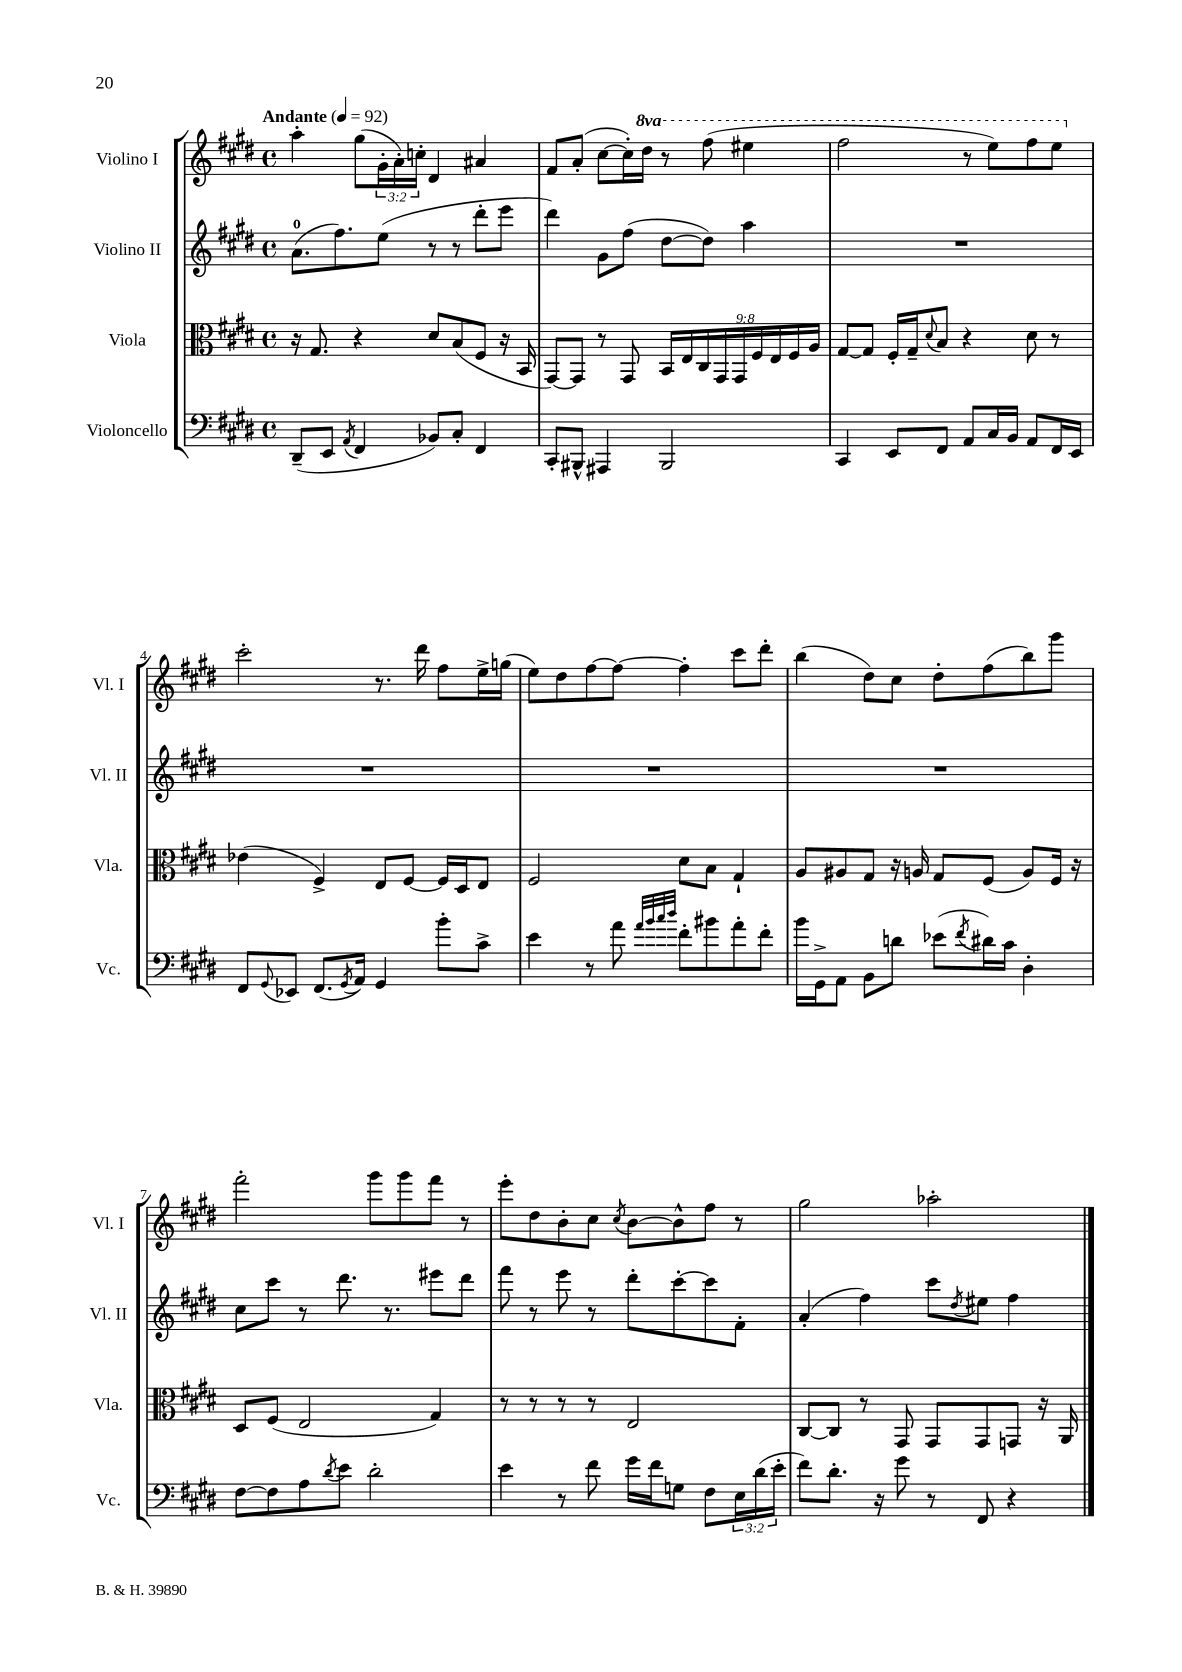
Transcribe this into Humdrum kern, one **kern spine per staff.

**kern	**kern	**kern	**kern
*staff4	*staff3	*staff2	*staff1
*clefF4	*clefC3	*clefG2	*clefG2
*k[f#c#g#d#]	*k[f#c#g#d#]	*k[f#c#g#d#]	*k[f#c#g#d#]
*M4/4	*M4/4	*M4/4	*M4/4
*met(c)	*met(c)	*met(c)	*met(c)
*MM92	*MM92	*MM92	*MM92
(8DD#~	16r	(8.a	4aa'
.	8.G#	.	.
8EE	.	.	.
.	.	8.ff#)	.
8qAA	.	.	.
4FF#	4r	.	(8gg#
.	.	(8ee	24g#'
.	.	.	24a')
.	.	.	24cc'
8BB-)	8d#	8r	4d#
8C#'	(8B	8r	.
4FF#	8F#	8ddd#'	4a#
.	16r	8eee	.
.	16BB	.	.
=	=	=	=
8CC#'	[8GG#)	4ddd#)	8f#
8BBB#^^	8GG#]	.	(8a'
4AAA#	8r	8g#	[8cc#
.	8GG#	(8ff#	16cc#'])
.	.	.	16ddd#
2BBB#	18BB	[8dd#	8r
.	18E	.	.
.	18C#	.	.
.	.	8dd#])	(8fff#
.	18GG#	.	.
.	18GG#	.	.
.	.	4aa	4eee#
.	18F#	.	.
.	18E	.	.
.	18F#	.	.
.	18A	.	.
=	=	=	=
4CC#	[8G#	1r	2fff#
.	8G#]	.	.
8EE	16F#'	.	.
.	16G#~	.	.
.	8qqd#	.	.
8FF#	8B	.	.
8AA	4r	.	8r
16C#	.	.	8eee)
16BB	.	.	.
8AA	8d#	.	8fff#
16FF#	8r	.	8eee
16EE	.	.	.
=	=	=	=
8FF#	(4e-	1r	2ccc#'
8qqGG#	.	.	.
8EE-	.	.	.
(8.FF#	4F#^)	.	.
8qGG#	.	.	.
16AA)	.	.	.
4GG#	8E	.	8.r
.	[8F#	.	.
.	.	.	16ddd#
8b'	16F#]	.	8ff#
.	16D#	.	.
8c#^	8E	.	16ee^
.	.	.	(16gg
=	=	=	=
4e	2F#	1r	8ee)
.	.	.	8dd#
8r	.	.	[8ff#
8a	.	.	8ff#_
32qqa	.	.	.
32qqb	.	.	.
32qqcc#	.	.	.
32qqdd#	.	.	.
8f#'	8d#	.	4ff#']
8b#	8B	.	.
8a'	4G#`	.	8ccc#
8f#'	.	.	8ddd#'
=	=	=	=
16b	8A	1r	(4bb
16GG#^	.	.	.
8AA	8A#	.	.
8BB	8G#	.	8dd#)
8d	16r	.	8cc#
.	16A	.	.
(8e-	8G#	.	8dd#'
8qf#	.	.	.
16d#)	(8F#	.	(8ff#
16c#	.	.	.
4D#'	8A)	.	8bb)
.	16F#	.	8ggg#
.	16r	.	.
=	=	=	=
[8F#	8D#	8cc#	2fff#'
8F#]	(8F#	8ccc#	.
8A	2E	8r	.
8qd#	.	.	.
8e	.	8.ddd#	.
2d#'	.	.	8ggg#
.	.	8.r	.
.	.	.	8ggg#
.	4G#)	8eee#	8fff#
.	.	8ddd#	8r
=	=	=	=
4e	8r	8fff#	8eee'
.	8r	8r	8dd#
8r	8r	8eee	8b'
8f#	8r	8r	8cc#
.	.	.	8qcc#
16g#	2E	8ddd#'	[8b
16f#	.	.	.
8G	.	[8ccc#'	8b^^]
8F#	.	8ccc#]	8ff#
24E	.	8f#'	8r
(24d#	.	.	.
24e'	.	.	.
=	=	=	=
8f#)	[8C#	(4a'	2gg#
8.d#'	8C#]	.	.
.	8r	4ff#)	.
16r	.	.	.
8g#	8GG#	.	.
8r	8GG#	8ccc#	2aa-'
.	.	8qdd#	.
8FF#	8GG#	8ee#	.
4r	8GG	4ff#	.
.	16r	.	.
.	16AA	.	.
==	==	==	==
*-	*-	*-	*-
